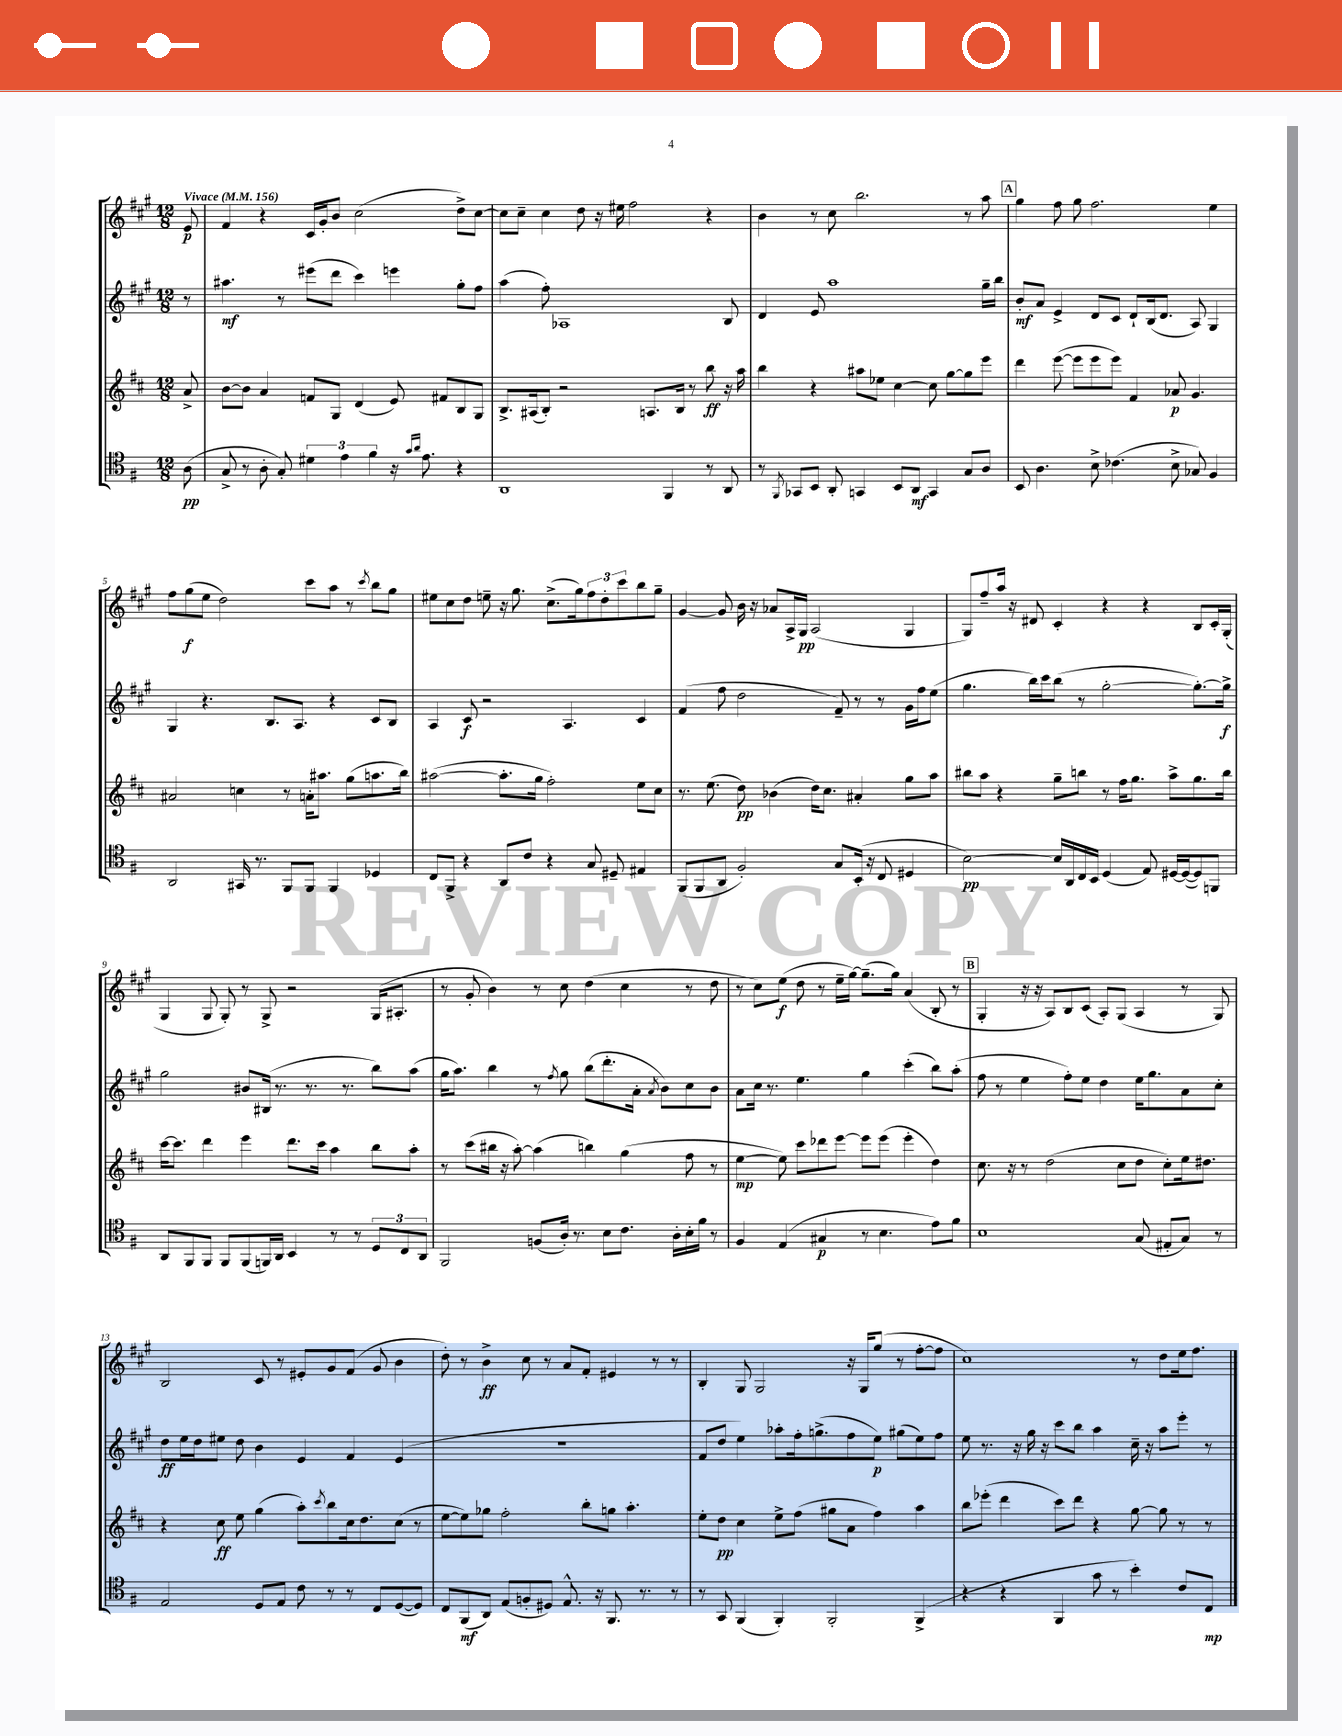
<<
\new StaffGroup <<
\new Staff = "s0" {
    \clef treble \key a \major \numericTimeSignature \time 12/8 \partial 8 \tempo "Vivace" 4 = 156
    e'8\p |
    fis'4 r4 cis'16 gis'16-. b'8 cis''2( d''8->) cis''8~ |
    cis''8 cis''8-- cis''4 d''8 r16 eis''16 fis''2 r4 |
    b'4 r8 cis''8 b''2. r8 a''8 |
    \mark \markup { \box "A" } gis''4 fis''8 gis''8 fis''2. e''4 |
    fis''8 gis''8\f( e''8 d''2) cis'''8 a''8 r8 \acciaccatura { cis'''8 } b''8 gis''8 |
    eis''8 cis''8 d''8 e''8-- r16 gis''8. cis''8.->( gis''16) \tuplet 3/2 { fis''8 d''8-. cis'''8 } b''8 gis''8-- |
    gis'4~ gis'8 b'16 r16 aes'8 a16-> gis16\pp a2( gis4 |
    gis8) fis''8-- a''16 r16 dis'8 cis'4-. r4 r4 b8 cis'16-. gis16-.( |
    gis4 gis8 gis8-.) r8 gis8-> r2 gis16( ais8.-. |
    r8 gis'8-. b'4) r8 cis''8 d''4( cis''4 r8 d''8 |
    r8 cis''8) e''8\f( d''8 r8 e''16-- gis''16~) gis''8.--( gis''16) a'4( b8-. r8 |
    \mark \markup { \box "B" } gis4-. r16 r16 a8) b8 cis'8( a8-.) gis8( a4 r8 gis8) |
    b2 cis'8 r8 eis'8-. gis'8 fis'8( gis'8 b'4 |
    d''8-.) r8 b'4->\ff cis''8 r8 a'8 fis'8-. eis'4 r8 r8 |
    b4-. gis8 gis2 r16 gis16 gis''8( r8 fis''8~-. fis''8 |
    cis''1) r8 d''8 e''16 fis''8. \bar "|." |
}
\new Staff = "s1" {
    \clef treble \key a \major \numericTimeSignature \time 12/8 \partial 8
    r8 |
    ais''4.\mf r8 eis'''8( d'''8 cis'''4) e'''4 gis''8-. fis''8 |
    a''4( fis''8-.) aes1 b8 |
    d'4 e'8 a''1 gis''16-- b''16 |
    \mark \markup { \box "A" } b'8-.\mf a'8 e'4-> d'8 cis'8 d'8-! b16( d'8. a8) gis4 |
    gis4 r4. b8. a8. r4 cis'8 b8 |
    a4 cis'8\f r2 a4. cis'4 |
    fis'4( fis''8 d''2 fis'8--) r8 r8 gis'16 fis''16 e''8( |
    gis''4. b''16) cis'''16 b''8( r8 gis''2~-. gis''8.~-.) gis''16->\f |
    gis''2 bis'8 bis16( r8. r8. r8. b''8) a''8( |
    gis''16 a''8.) b''4 r8 \acciaccatura { fis''8 } gis''8 b''8( d'''8.-. a'16-. \acciaccatura { a'8 } b'8) cis''8 b'8 |
    a'8 cis''16 r8. e''4. gis''4 cis'''4-.( b''8) a''8-.( |
    \mark \markup { \box "B" } fis''8 r8 e''4 fis''8-.) e''8 d''4 e''16 gis''8. a'8 cis''8-. |
    d''8\ff e''16 d''16 eis''8 d''8 b'4 e'4 fis'4 e'4( |
    R1. |
    fis'8 d''8 e''4) aes''8-. fis''16-. g''8.->( fis''8 e''8\p) gis''8( e''8) fis''8 |
    e''8 r8. r16 gis''16 r16 cis'''8 b''8 a''4 cis''16-- r16 a''8 e'''8-. r8 \bar "|." |
}
\new Staff = "s2" {
    \clef treble \key d \major \numericTimeSignature \time 12/8 \partial 8
    a'8-> |
    b'8~ b'8 a'4 f'8 g8 d'4( e'8) fis'8 b8 g8 |
    b8.-> ais16( b8-.) r2 a8. b16 r8 b''8\ff r16 a''16 |
    b''4 r4 ais''8 ees''8 cis''4~ cis''8 g''8~ g''8 e'''8 |
    \mark \markup { \box "A" } d'''4 e'''8~( e'''8 e'''8 e'''8) fis'4 aes'8\p g'4. |
    ais'2 c''4 r8 a'16-. ais''8. g''8( a''8. b''16) |
    ais''2~( ais''8.-. g''16 fis''2-.) e''8 cis''8 |
    r8. e''8.( d''8\pp) bes'4( d''16) cis''8. ais'4-. g''8 a''8 |
    bis''8 a''8 r4 g''8-- b''8 r8 fis''16 g''8. a''8-> g''8. b''16 |
    cis'''16~ cis'''8. d'''4 e'''4 d'''8. cis'''16 a''4 b''8 a''8-. |
    r8 cis'''8( bis''16 r16 a''8~-.) a''4( b''4) g''4( fis''8 r8 |
    e''4~\mp e''8) cis'''8 des'''8 e'''8~ e'''8 e'''8( e'''4-. d''4) |
    \mark \markup { \box "B" } cis''8. r16 r8 d''2( cis''8 d''8 cis''8-.) e''16 dis''8. |
    r4 cis''8\ff e''8 g''4( a''8-.) \acciaccatura { cis'''8 } b''8 cis''16 d''8. cis''8( r8 |
    e''8~ e''8) ges''8 fis''2-. b''8-. g''8 a''4.-. |
    e''8-. d''8\pp cis''4 e''8-> fis''8( gis''8 a'8 fis''4) a''4 |
    b''8 ees'''8-.( d'''4 cis'''8) d'''8 r4 g''8~ g''8 r8 r8 \bar "|." |
}
\new Staff = "s3" {
    \clef tenor \key g \major \numericTimeSignature \time 12/8 \partial 8
    a8\pp( |
    g8-> r8 a8-. g8-.) \tuplet 3/2 { dis'4 e'4 fis'4 } r16 \grace { g'16 a'16 } e'8. r4 |
    a,1 fis,4 r8 a,8 |
    r8 \acciaccatura { fis,8 } ges,8 b,8 a,8-. g,4 b,8 a,8\mf g,4 g8 a8 |
    \mark \markup { \box "A" } b,8 a4. b8-> ces'4.( b8-> ges8) fis4 |
    a,2 gis,16 r8. fis,8 fis,8 fis,4 des4 |
    c8 fis,8-> r4 a,8 c'8 r4 g8 dis8-- eis4 |
    fis,8( fis,8 a,8 fis2-.) g8 b,16-.( r16 c8 dis4 |
    b2~\pp) b16 a,16 c16 b,16 d4( e8) dis16~ dis16~( dis8) f,8 |
    a,8 fis,8 fis,8 fis,8 fis,8( f,16) a,16 b,4 r8 r8 \tuplet 3/2 { d8 c8 a,8 } |
    fis,2 f8( a16-.) r8. b8 c'8. a16-. b16-. fis'16 r8 |
    fis4 e4( gis4\p r8 b4. e'8) fis'8 |
    \mark \markup { \box "B" } b1 g8( eis8-. g8) r8 |
    e2 d8 e8 c'8 r8 r8 c8 d8~( d8) |
    c8 fis,8\mf( a,8) e8( f8-. dis8) e8.-^ r16 fis,8. r8. r8 |
    r8 g,8 fis,4( fis,4-.) fis,2-. fis,4->( |
    r4 r4 fis,4 g'8 r8 b'4-.) c'8 c8\mp \bar "|." |
}
>>
>>
